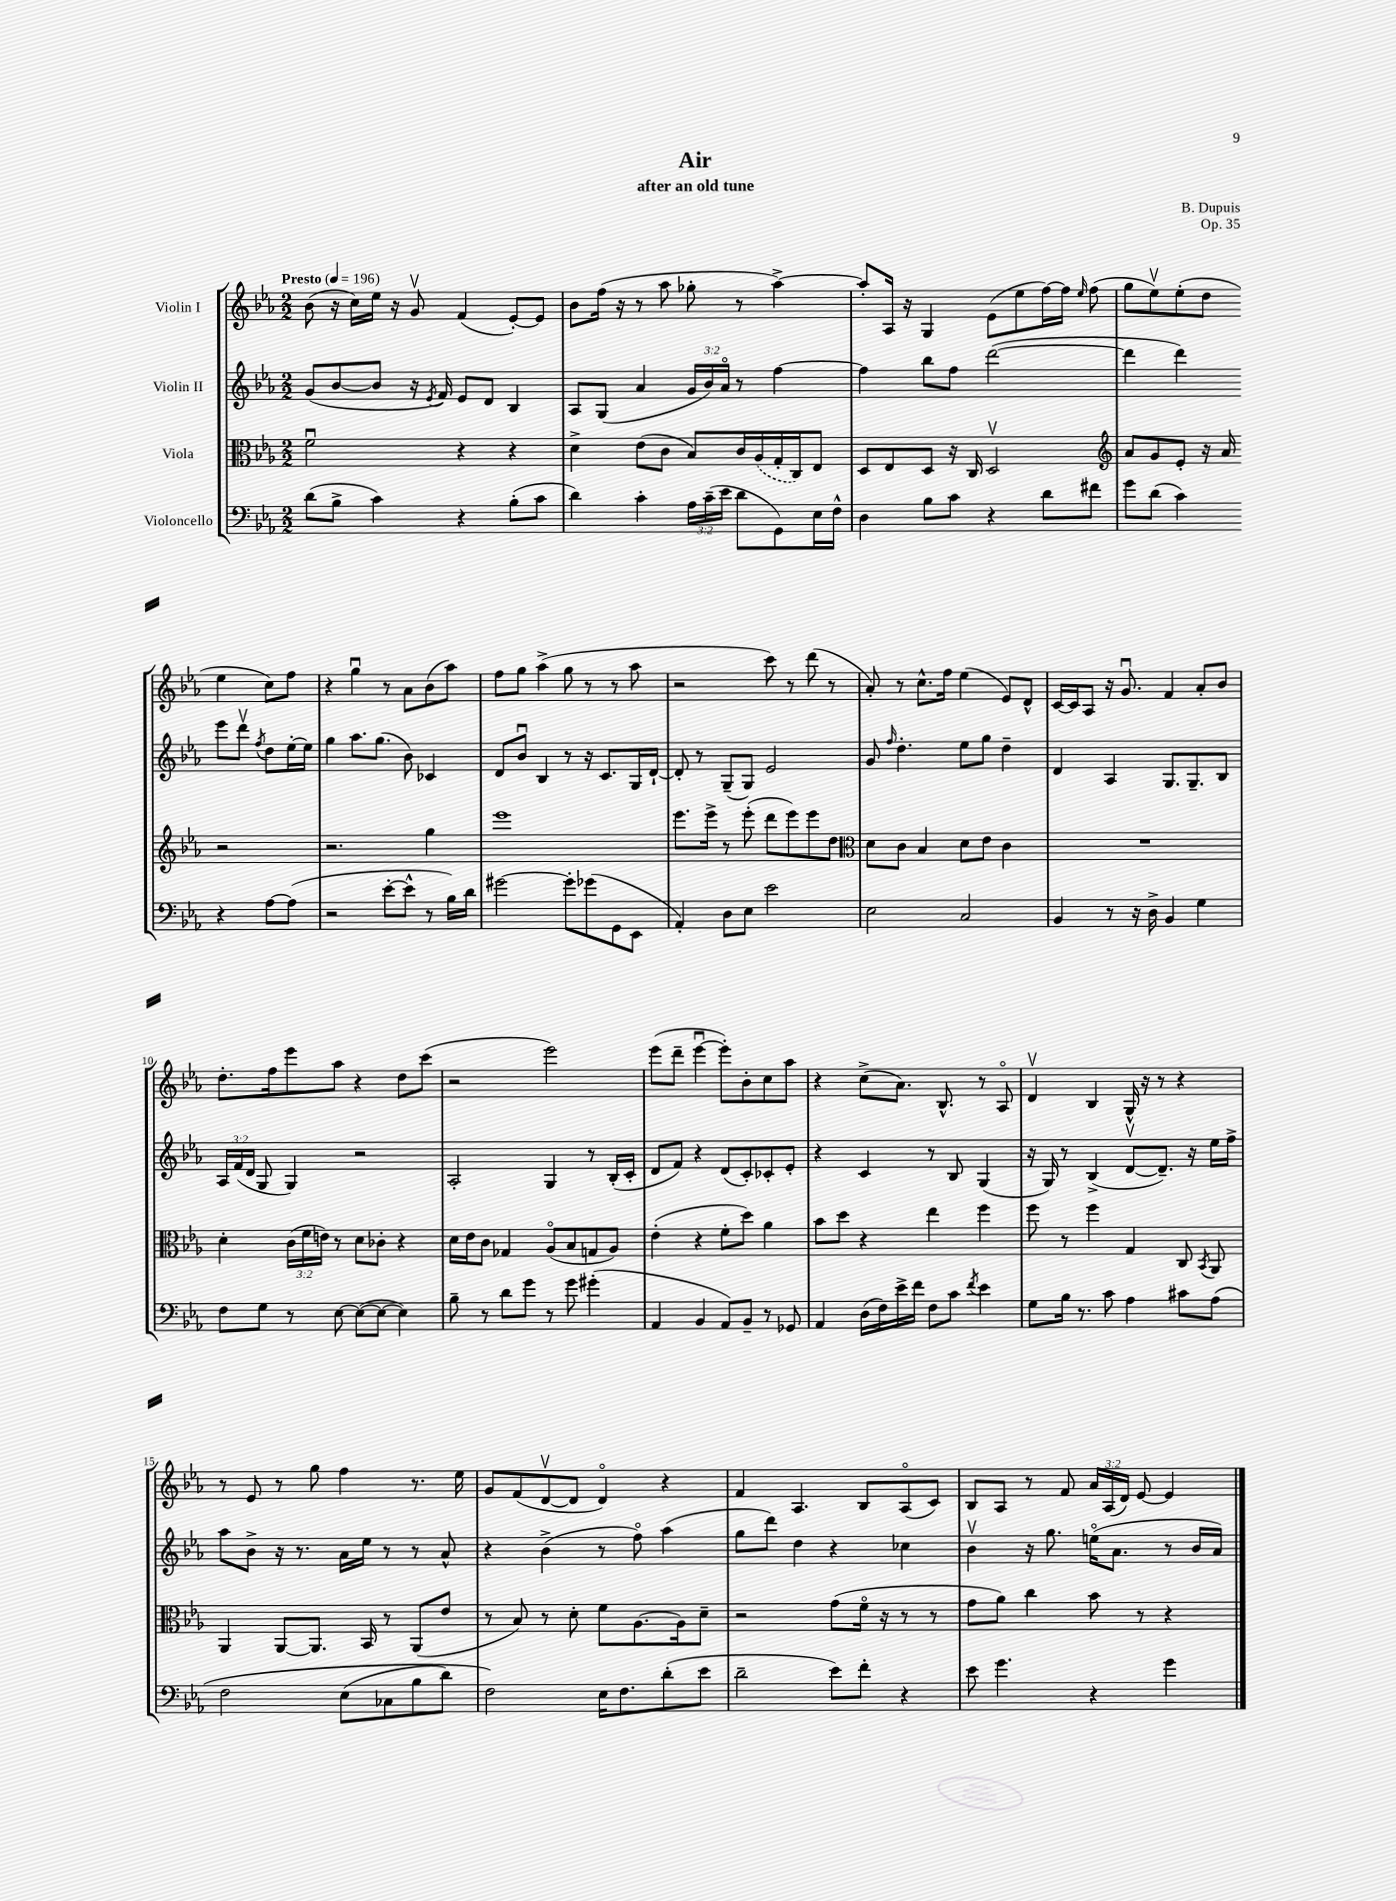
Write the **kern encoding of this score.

**kern	**kern	**kern	**kern
*staff4	*staff3	*staff2	*staff1
*clefF4	*clefC3	*clefG2	*clefG2
*k[b-e-a-]	*k[b-e-a-]	*k[b-e-a-]	*k[b-e-a-]
*M2/2	*M2/2	*M2/2	*M2/2
*MM196	*MM196	*MM196	*MM196
(8d	2fu	(8g	(8b-
8B-^	.	[8b-	16r
.	.	.	16cc)
4c)	.	8b-]	16ee-
.	.	.	16r
.	.	16r	8gv
.	.	8qe-	.
.	.	16f)	.
4r	4r	8e-	(4f
.	.	8d	.
(8B-'	4r	4B-	[8e-')
8c	.	.	8e-]
=	=	=	=
4d)	4d^	8A-	8b-
.	.	(8G	(16ff
.	.	.	16r
4c'	(8e-	4a-	8r
.	8c	.	8aa-
24A-	8B-)	24g	8gg-'
(24c~	.	24b-)	.
24e-	.	24a-o	.
8d	16c	8r	8r
.	(16A-	.	.
8GG)	16G'	[4ff	[4aa-^)
.	16C)	.	.
16E-	8E-	.	.
16F^^	.	.	.
=	=	=	=
4D	8D	4ff]	8aa-']
.	8E-	.	16A-
.	.	.	16r
8B-	8D	8bb-	4G
8c	16r	8ff	.
.	16C	.	.
4r	2Dv	([2ddd	(8e-
.	.	.	8ee-
8d	.	.	[16ff)
.	.	.	16ff]
.	.	.	16qqee-
8f#	.	.	(8ff
=	=	=	=
*	*clefG2	*	*
8g	8a-	4ddd]	8gg
(8d	8g	.	8ee-v)
4c)	8e-'	4ddd)	(8ee-'
.	16r	.	8dd
.	16a-	.	.
4r	2r	8eee-	4ee-
.	.	8dddv	.
.	.	8qff	.
[8A-	.	8dd	8cc)
(8A-]	.	[16ee-'	8ff
.	.	16ee-]	.
=	=	=	=
2r	2.r	4gg	4r
.	.	8.aa-	4ggu
.	.	(8.gg	.
[8e-'	.	.	8r
8e-^^]	.	8b-)	8a-
8r	4gg	4c-	(8b-
16B-)	.	.	8aa-)
16d	.	.	.
=	=	=	=
[2g#	1eee-	8d	8ff
.	.	8b-u	8gg
.	.	4B-	(4aa-^
8g#']	.	8r	8gg
(8g-	.	16r	8r
.	.	8.c	.
8GG	.	.	8r
8EE-	.	16G	8aa-
.	.	[16d`	.
=	=	=	=
4AA-')	8.eee-	8d']	2r
.	.	8r	.
.	16eee-^	.	.
8D	8r	(8G~	.
8E-	(8eee-'	8G)	.
2e-	8ddd	2e-	8ccc)
.	8eee-)	.	8r
.	8eee-	.	(8ddd
.	8dd	.	8r
=	=	=	=
*	*clefC3	*	*
2E-	8d	8g	8a-')
.	.	16qqff	.
.	8c	4.dd'	8r
.	4B-	.	8.cc^^
.	.	.	16ff
2C	8d	8ee-	(4ee-
.	8e-	8gg	.
.	4c	4dd~	8e-)
.	.	.	8d^^
=	=	=	=
4BB-	1r	4d	[16c
.	.	.	16c]
.	.	.	8A-
8r	.	4A-	16r
.	.	.	8.gu
16r	.	.	.
16D^	.	.	.
4BB-	.	8.G	4f
.	.	8.G~	.
4G	.	.	8a-'
.	.	8B-	8b-
=	=	=	=
8F	4d'	24A-	8.dd'
.	.	(24f	.
.	.	24d	.
8G	.	8G	.
.	.	.	16ff
8r	(24c	4G)	8eee-
.	24f	.	.
.	24e)	.	.
[8E-	8r	.	8aa-
(8E-_	8d	2r	4r
8E-_	8c-'	.	.
4E-])	4r	.	8dd
.	.	.	(8ccc
=	=	=	=
8B-~	16d	2A-'	2r
.	16e-	.	.
8r	8c	.	.
8d	4G-	.	.
8g	.	.	.
8r	(8A-o	4G	2eee-)
8g	8B-	.	.
(4g#'	8G	8r	.
.	8A-)	(16B-'	.
.	.	16c'	.
=	=	=	=
4AA-	(4e-'	8d	(8eee-
.	.	8f)	8ddd~
4BB-	4r	4r	[4eee-u
8AA-)	8f'	(8d	8eee-'])
8BB-~	8dd)	8c')	8b-'
8r	4a-	8c-'	8cc
8GG-	.	8e-'	8aa-
=	=	=	=
4AA-	8b-	4r	4r
.	8dd	.	.
(16D	4r	4c	(8cc^
16F)	.	.	.
16e-^	.	.	8.a-)
16f	.	.	.
8F	4ee-	8r	.
.	.	.	8.B-^^
8c	.	8B-	.
8qf	.	.	.
4e-	4ff	(4G	8r
.	.	.	8A-o
=	=	=	=
8G	8ff	16r	4dv
.	.	16G)	.
16B-	8r	8r	.
8.r	.	.	.
.	4ff	(4B-^	4B-
8c	.	.	.
4A-	4G	[8dv	16G^^
.	.	.	16r
.	.	8.d~])	8r
8c#	8C	.	4r
.	.	16r	.
.	8qBB-	.	.
&(8A-	8AA-	16ee-	.
.	.	16ff^	.
=	=	=	=
2F	4AA-	8aa-	8r
.	.	8b-^	8e-
.	[8AA-	16r	8r
.	.	8.r	.
.	8.AA-]	.	8gg
(8E-	.	16a-	4ff
.	16BB-	16ee-	.
8C-	8r	8r	.
8B-	(8AA-	8r	8.r
8d)	8e-	8a-^^	.
.	.	.	16ee-
=	=	=	=
2F&)	8r	4r	8g
.	8B-)	.	(8f
.	8r	(4b-^	[8dv
.	8d'	.	8d]
16E-	8f	8r	4do)
8.F	.	.	.
.	[8.A-	8ffo)	.
(8d'	.	(4aa-	4r
.	16A-]	.	.
8e-	8d~	.	.
=	=	=	=
2d~	2r	8gg	4f
.	.	8ddd)	.
.	.	4dd	4.A-
8e-)	(8g	4r	.
8f'	16fo	.	8B-
.	16r	.	.
4r	8r	4cc-	(8A-o
.	8r	.	8c)
=	=	=	=
8e-	8g	4b-v	8B-
4.g	8a-)	.	8A-
.	4cc	16r	8r
.	.	8.gg	.
.	.	.	8f
4r	8b-	(16eeo	24a-
.	.	.	(24A-
.	.	8.a-	.
.	.	.	24d)
.	8r	.	[8e-
4g	4r	8r	4e-]
.	.	16b-	.
.	.	16a-)	.
==	==	==	==
*-	*-	*-	*-
